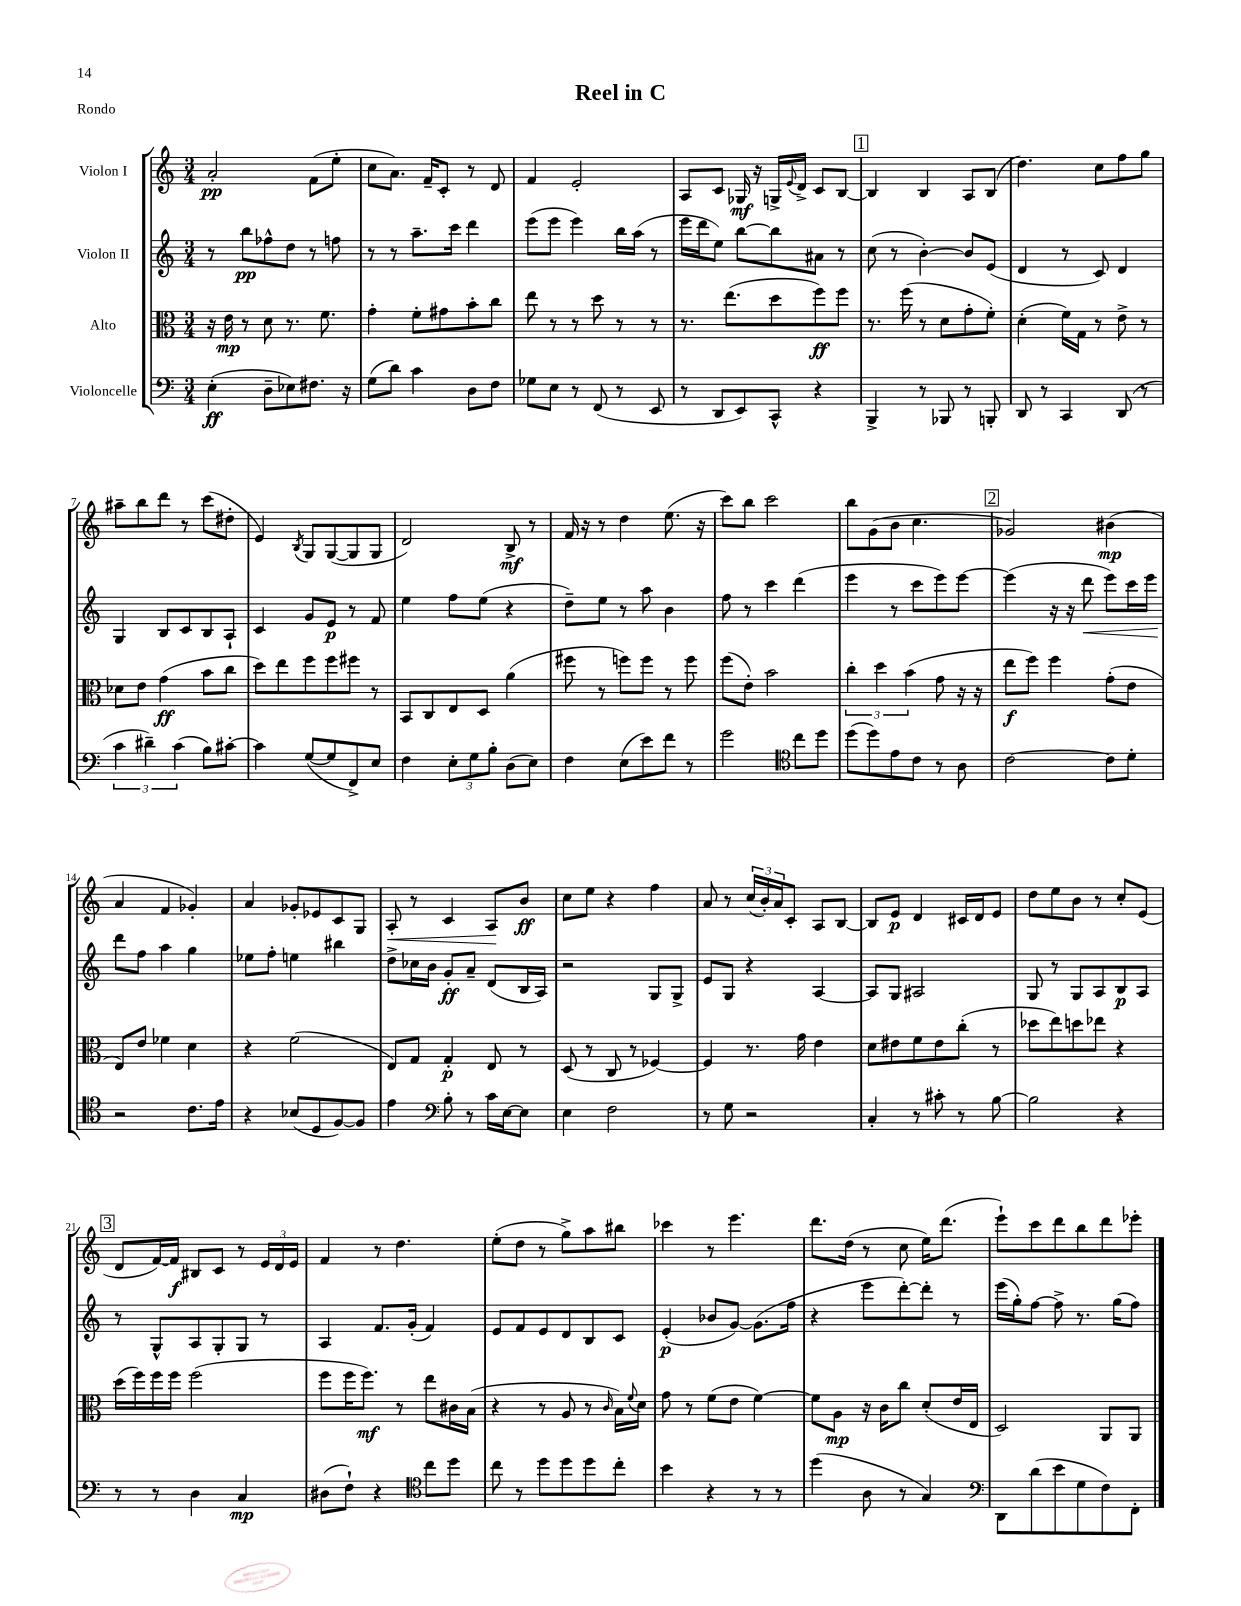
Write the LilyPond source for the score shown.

\header { title = "Reel in C" piece = "Rondo" }
<<
\new StaffGroup <<
\new Staff = "s0" \with { instrumentName = "Violon I" } {
    \clef treble \key c \major \numericTimeSignature \time 3/4
    a'2-.\pp f'8( e''8-. |
    c''8 a'8.) f'16-- c'8-. r8 d'8 |
    f'4 e'2-. |
    a8 c'8 ges16\mf r16 g16-> \appoggiatura { e'8 } d'16-> c'8 b8~ |
    \mark \markup { \box "1" } b4 b4 a8 b8( |
    d''4.) c''8 f''8 g''8 |
    ais''8-- b''8 d'''8 r8 c'''8( dis''8-. |
    e'4) \acciaccatura { b8 } g8 g8~( g8 g8 |
    d'2) b8->\mf r8 |
    f'16 r16 r8 d''4 e''8.( r16 |
    c'''8) b''8 c'''2 |
    b''8 g'8( b'8 c''4. |
    \mark \markup { \box "2" } ges'2) bis'4\mp( |
    a'4 f'4 ges'4-.) |
    a'4 ges'8-. ees'8 c'8 g8 |
    a8-.\< r8 c'4 a8\! b'8\ff |
    c''8 e''8 r4 f''4 |
    a'8 r8 \tuplet 3/2 { c''16( b'16-.) a'16 } c'8-. a8 b8~ |
    b8 e'8\p d'4 cis'16 d'16 e'8 |
    d''8 e''8 b'8 r8 c''8-. e'8( |
    \mark \markup { \box "3" } d'8 f'16~) f'16\f bis8 c'8 r8 \tuplet 3/2 { e'16 d'16 e'16 } |
    f'4 r8 d''4. |
    e''8-.( d''8 r8 g''8->) a''8 bis''8 |
    ces'''4 r8 e'''4. |
    d'''8. d''16( r8 c''8 e''16) d'''8.( |
    e'''8-!) c'''8 d'''8 b''8 d'''8 ees'''8-. \bar "|." |
}
\new Staff = "s1" \with { instrumentName = "Violon II" } {
    \clef treble \key c \major \numericTimeSignature \time 3/4
    r8 b''8\pp fes''8-^ d''8 r8 f''8 |
    r8 r8 a''8.-- c'''16 d'''4 |
    e'''8( e'''8 e'''4) b''16 a''16( r8 |
    e'''16 d'''16 e''8) b''8~ b''8 ais'8 r8 |
    \mark \markup { \box "1" } c''8( r8 b'4~-.) b'8 e'8( |
    d'4 r8 c'8) d'4 |
    g4 b8 c'8 b8 a8-! |
    c'4 g'8 e'8\p r8 f'8 |
    e''4 f''8 e''8( r4 |
    d''8--) e''8 r8 a''8 b'4 |
    f''8 r8 c'''4 d'''4( |
    e'''4 r8 c'''8 e'''8) e'''8~ |
    \mark \markup { \box "2" } e'''4( r16 r16 d'''8\< e'''8) c'''16 e'''16 |
    d'''8\! f''8 a''4 g''4 |
    ees''8 f''8-. e''4 bis''4 |
    d''8-> ces''16 b'16 g'8-.\ff a'8-- d'8( b16 a16) |
    r2 g8 g8-> |
    e'8 g8 r4 a4~ |
    a8 g8 ais2 |
    g8 r8 g8 a8 b8\p a8 |
    \mark \markup { \box "3" } r8 g8-^ a8 g8-. g8 r8 |
    a4 f'8. g'16-.( f'4) |
    e'8 f'8 e'8 d'8 b8 c'8 |
    e'4-.\p( bes'8 g'8~) g'8.( f''16 |
    r4 e'''8 d'''8~-.) d'''8-. r8 |
    e'''16( g''16-.) f''8~ f''8-> r8. g''16( f''8) \bar "|." |
}
\new Staff = "s2" \with { instrumentName = "Alto" } {
    \clef alto \key c \major \numericTimeSignature \time 3/4
    r16 e'16\mp r8 d'8 r8. f'8. |
    g'4-. f'8-. gis'8 b'8-. c''8 |
    e''8 r8 r8 d''8 r8 r8 |
    r8. e''8.( d''8 f''8\ff) f''8 |
    \mark \markup { \box "1" } r8. f''16( r8 d'8 g'8-. f'8-.) |
    d'4-.( f'16) g16 r8 e'8-> r8 |
    des'8 e'8 g'4\ff( b'8 c''8 |
    d''8) e''8 f''8 f''8 fis''8 r8 |
    b,8 c8 e8 d8 a'4( |
    fis''8 r8 f''8) f''8 r8 f''8 |
    f''8( e'8-.) b'2 |
    \tuplet 3/2 { c''4-. d''4 b'4( } g'8 r16 r16 |
    \mark \markup { \box "2" } e''8\f f''8) f''4 g'8-.( e'8 |
    e8) e'8 fes'4 d'4 |
    r4 f'2( |
    e8) g8 g4-.\p e8 r8 |
    d8( r8 c8 r8 fes4~) |
    fes4 r8. g'16 e'4 |
    d'8 eis'8 f'8 eis'8 c''8-.( r8 |
    des''8 e''8) d''8 ees''8 r4 |
    \mark \markup { \box "3" } d''16( f''16) f''16 f''16 f''2( |
    f''8 f''16 f''8.\mf) r8 e''8 cis'16 b16( |
    r4 r8 a8 r8 \grace { c'16 } b16) \appoggiatura { f'8 } d'16 |
    g'8 r8 f'8( e'8 f'4~) |
    f'8 a8\mp r16 c'16 c''8 d'8-.( e'16 e16 |
    d2) a,8 a,8 \bar "|." |
}
\new Staff = "s3" \with { instrumentName = "Violoncelle" } {
    \clef bass \key c \major \numericTimeSignature \time 3/4
    e4-.\ff( d8-- ees8) fis8. r16 |
    g8( d'8) c'4 d8 f8 |
    ges8 e8 r8 f,8( r8 e,8 |
    r8 d,8 e,8) c,8-^ r4 |
    \mark \markup { \box "1" } b,,4-> r8 bes,,8 r8 b,,8-. |
    d,8 r8 c,4 d,8( r8 |
    \tuplet 3/2 { c'4 dis'4--) c'4( } b8) cis'8~-. |
    cis'4 g8~( g8 f,8->) e8 |
    f4 \tuplet 3/2 { e8-. g8 b8-. } d8( e8) |
    f4 e8( e'8) f'8 r8 |
    g'2 \clef tenor c''8 d''8 |
    d''8( d''8) e'8 c'8 r8 a8 |
    \mark \markup { \box "2" } c'2~ c'8 d'8-. |
    r2 c'8. e'16 |
    r4 bes8( d8 f8~) f8 |
    e'4 \clef bass b8-. r8 c'16 e16~ e8 |
    e4 f2 |
    r8 g8 r2 |
    c4-. r8 cis'8-. r8 b8~ |
    b2 r4 |
    \mark \markup { \box "3" } r8 r8 d4 c4\mp |
    dis8( f8-!) r4 \clef tenor c''8 d''8 |
    c''8 r8 d''8 d''8 d''8 c''8-. |
    b'4 r4 r8 r8 |
    d''4( a8 r8 g4) |
    \clef bass d,8 d'8( e'8 g8 f8) f,8-. \bar "|." |
}
>>
>>
